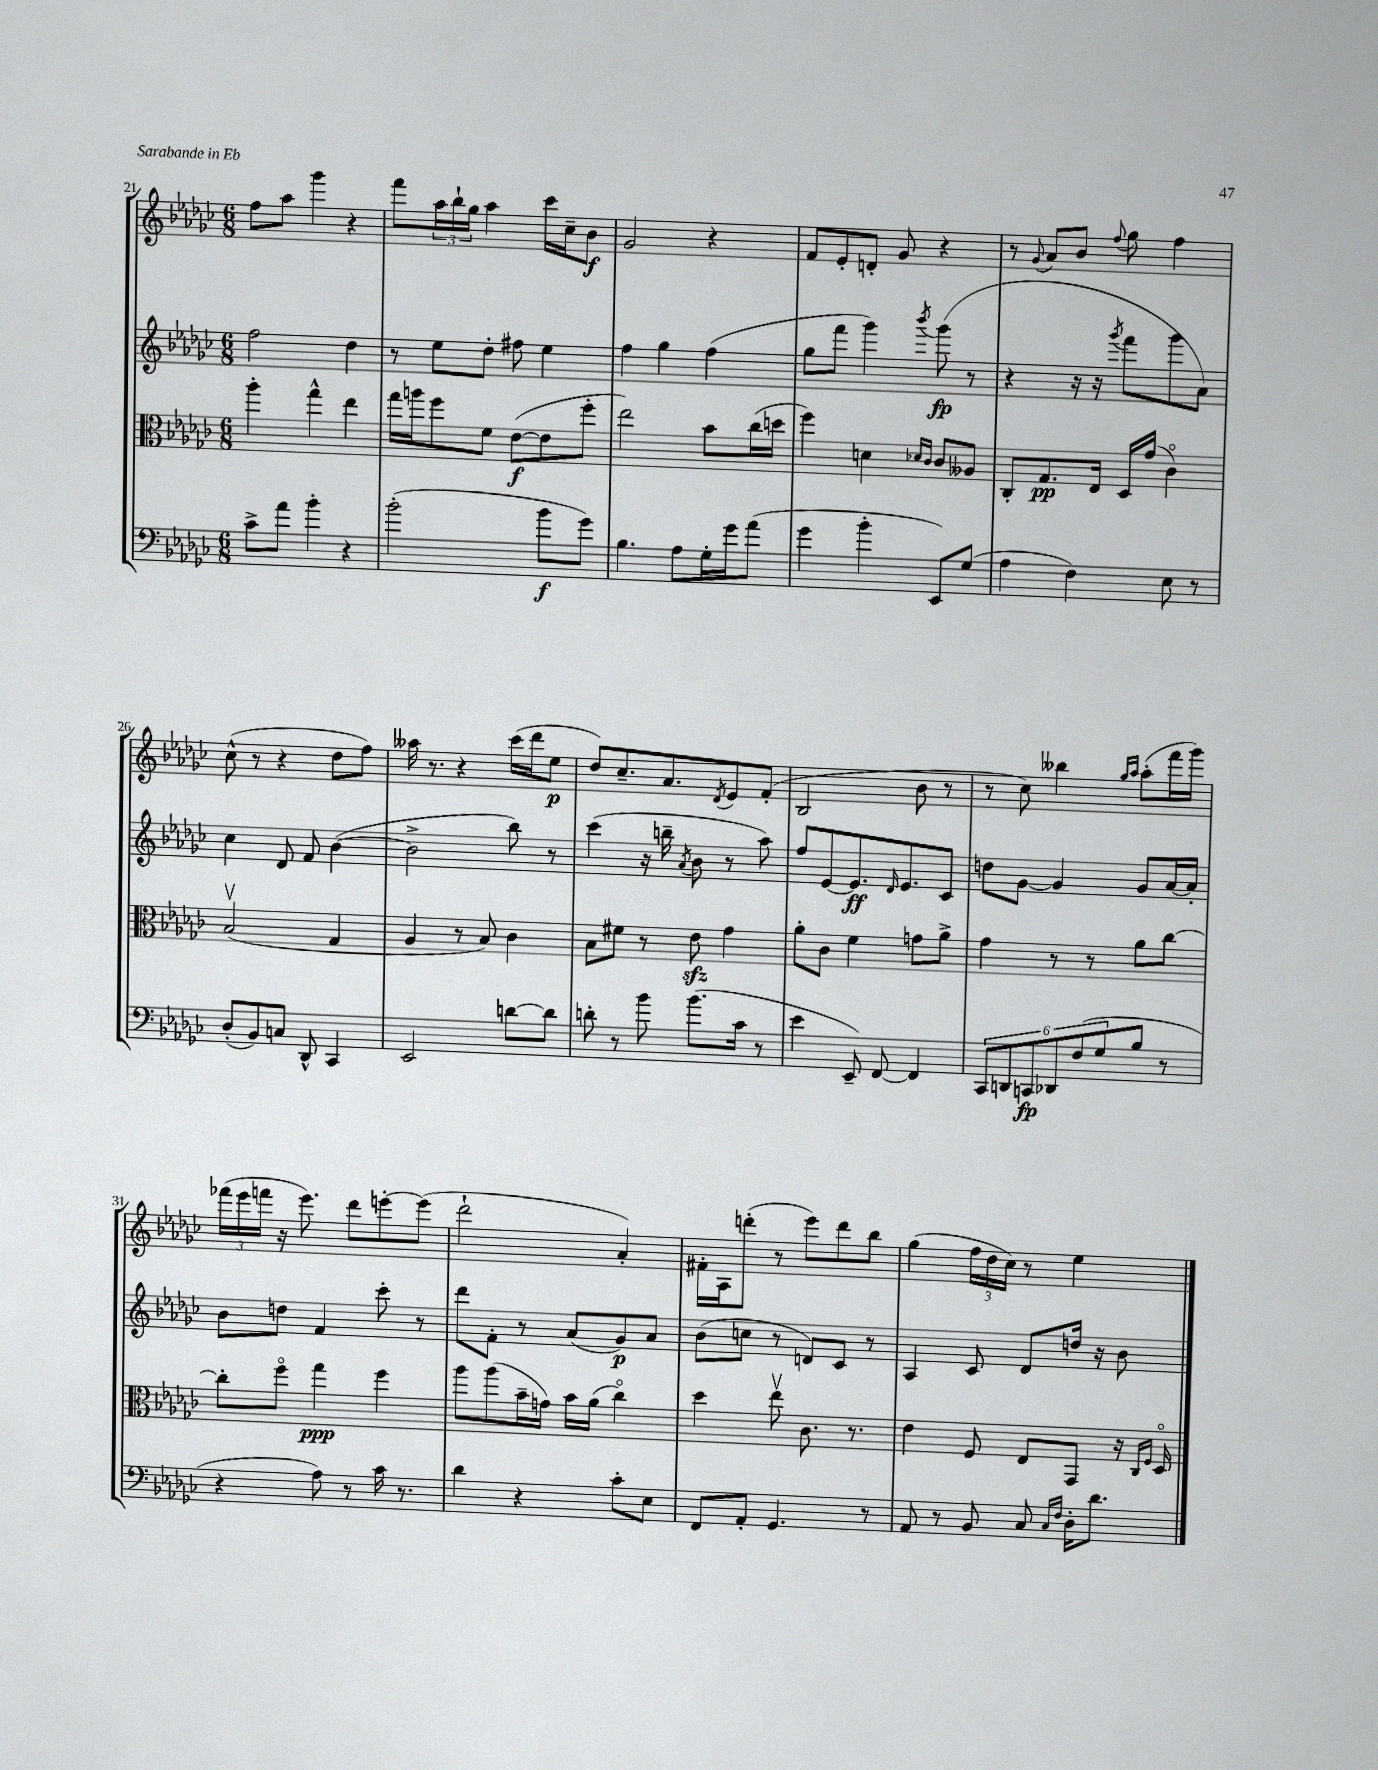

**kern	**dynam	**kern	**dynam	**kern	**dynam	**kern	**dynam
*part4	*part4	*part3	*part3	*part2	*part2	*part1	*part1
*staff4	*staff4	*staff3	*staff3	*staff2	*staff2	*staff1	*staff1
*clefF4	*	*clefC3	*	*clefG2	*	*clefG2	*
*k[b-e-a-d-g-c-]	*	*k[b-e-a-d-g-c-]	*	*k[b-e-a-d-g-c-]	*	*k[b-e-a-d-g-c-]	*
*M6/8	*	*M6/8	*	*M6/8	*	*M6/8	*
=21	=21	=21	=21	=21	=21	=21	=21
8c-^\L	.	4aa-'\	.	2ff\	.	8ff\L	.
8a-\J	.	.	.	.	.	8aa-\J	.
4b-'\	.	4gg-^^\	.	.	.	4ggg-\	.
4r	.	4ee-\	.	4dd-\	.	4r	.
=22	=22	=22	=22	=22	=22	=22	=22
(2b-'\	.	16gg-\LL	.	8r	.	8fff\L	.
.	.	16aan\J	.	.	.	.	.
.	.	8ff\	.	8ee-\L	.	24aa-\L	.
.	.	.	.	.	.	24bb-`\	.
.	.	.	.	.	.	24gg-\JJ	.
.	.	8f\J	.	8dd-'\J	.	4aa-\	.
.	.	([8e-\L	f	8ff#X\	.	.	.
8b-\L	f	8e-\]	.	4ee-\	.	16ccc-\LL	.
.	.	.	.	.	.	16cc-~\J	.
8g-\J)	.	8ff'\J	.	.	.	8b-\J	f
=23	=23	=23	=23	=23	=23	=23	=23
4.B-\	.	2ee-\)	.	4ff\	.	2g-/	.
.	.	.	.	4gg-\	.	.	.
8A-\L	.	.	.	.	.	.	.
16G-'\L	.	8b-\L	.	(4ff\	.	4r	.
16g-\J	.	.	.	.	.	.	.
(8a-\J	.	(16cc-\L	.	.	.	.	.
.	.	16ddn\JJ	.	.	.	.	.
=24	=24	=24	=24	=24	=24	=24	=24
4g-\	.	4ff\)	.	8gg-\L	.	8f/L	.
.	.	.	.	8fff\J	.	8e-'/	.
4b-'\	.	4dn\	.	4ggg-\)	.	8dn'/J	.
.	.	.	.	.	.	8g-/	.
.	.	16qqd-X/LL	.	.	.	.	.
.	.	16qqc-/JJ	.	8qbbb-/	.	.	.
8EE-/L)	.	8c-/L	.	(8ggg-\	fp	4r	.
(8G-/J	.	8A--X/J	.	8r	.	.	.
=25	=25	=25	=25	=25	=25	=25	=25
4A-\	.	8C-'/L	.	4r	.	8r	.
.	.	.	.	.	.	8qqg-/	.
.	.	8.G-/	pp	.	.	8a-/L	.
4F\)	.	.	.	16r	.	8b-/J	.
.	.	16E-/Jk	.	16r	.	.	.
.	.	.	.	8qggg-/	.	8qqff/	.
.	.	16D-/LL	.	8fff\L	.	8gg-\	.
.	.	(16g-/JJ	.	.	.	.	.
8E-\	.	4c-\)	.	8ggg-\	.	4ff\	.
8r	.	.	.	8a-\J)	.	.	.
!!LO:LB:g=z
=26	=26	=26	=26	=26	=26	=26	=26
(8D-'/L	.	(2B-v/	.	4cc-\	.	(8cc-^^\	.
8BB-/)	.	.	.	.	.	8r	.
8Cn/J	.	.	.	8d-/	.	4r	.
8DD-^^/	.	.	.	8f/	.	.	.
4CC-/	.	4G-/	.	([4b-\	.	8dd-\L	.
.	.	.	.	.	.	8ff\J)	.
=27	=27	=27	=27	=27	=27	=27	=27
2EE-/	.	4A-/	.	2b-^\]	.	16aa--X\	.
.	.	.	.	.	.	8.r	.
.	.	8r	.	.	.	4r	.
.	.	8B-/)	.	.	.	.	.
[8dn\L	.	4c-\	.	8bb-\)	.	(16ccc-\LL	.
.	.	.	.	.	.	16ddd-\J	.
8d\J]	.	.	.	8r	.	8ee-\J	p
=28	=28	=28	=28	=28	=28	=28	=28
8dn'\	.	8B-\L	.	(4ccc-\	.	8dd-/L)	.
8r	.	8f#X\J	.	.	.	8.cc-~/	.
8b-\	.	8r	.	16r	.	.	.
.	.	.	.	16bbn~\	.	8.a-/	.
.	.	.	.	8qa-/	.	.	.
(8.b-\L	.	8e-zz\	.	8b-\	.	.	.
.	.	.	.	.	.	8qd-/	.
.	.	4g-\	.	8r	.	8e-/	.
16c-\Jk	.	.	.	.	.	.	.
8r	.	.	.	8aa-\)	.	(8f'/J	.
=29	=29	=29	=29	=29	=29	=29	=29
4e-\	.	8a-'\L	.	8ff/L	.	2B-/	.
.	.	8c-\J	.	[8e-/	.	.	.
8EE-~/)	.	4f\	.	8.e-/]	ff	.	.
[8FF/	.	.	.	.	.	.	.
.	.	.	.	16qqd-/	.	.	.
.	.	.	.	8.e-/	.	.	.
4FF/]	.	8gn\L	.	.	.	8b-\	.
.	.	8a-^\J	.	8c-/J	.	8r	.
=30	=30	=30	=30	=30	=30	=30	=30
12CC-/L	.	4g-\	.	8ddn\L	.	8r	.
12DDn/	.	.	.	.	.	.	.
.	.	.	.	[8g-\J	.	8cc-\)	.
12CCn/	fp	.	.	.	.	.	.
12DD-X/	.	8r	.	4g-/]	.	4bb--X\	.
(12F/	.	.	.	.	.	.	.
.	.	8r	.	.	.	.	.
12G-/	.	.	.	.	.	.	.
.	.	.	.	.	.	16qqgg-/LL	.
.	.	.	.	.	.	16qqaa-/JJ	.
8B-/J	.	8a-\L	.	8g-/L	.	(8aa-'\L	.
8r	.	[8cc-\J	.	[16a-/L	.	16fff\L	.
.	.	.	.	16a-'/JJ]	.	16ggg-\JJ)	.
!!LO:LB:g=z
=31	=31	=31	=31	=31	=31	=31	=31
4r	.	8cc-'\L]	.	8b-\L	.	(24fff-X\LL	.
.	.	.	.	.	.	24eee-\	.
.	.	.	.	.	.	24fffn\JJ	.
.	.	8ff\J	.	8ddn\J	.	16r	.
.	.	.	.	.	.	8.eee-\)	.
8A-\)	.	4gg-\	ppp	4f/	.	.	.
8r	.	.	.	.	.	8ddd-\L	.
16c-\	.	4ff\	.	8ccc-'\	.	[8eeen'\	.
8.r	.	.	.	.	.	.	.
.	.	.	.	8r	.	(8eee\J]	.
=32	=32	=32	=32	=32	=32	=32	=32
4d-\	.	8aa-\L	.	8ddd-\L	.	2ddd-`\	.
.	.	(8aa-\	.	8f'\J	.	.	.
4r	.	16b-~\L	.	8r	.	.	.
.	.	16gn\JJ)	.	.	.	.	.
.	.	16b-\LL	.	(8a-/L	.	.	.
.	.	(16a-\JJ	.	.	.	.	.
8c-'\L	.	4cc-\)	.	8g-/)	p	4a-'/)	.
8E-\J	.	.	.	8a-/J	.	.	.
=33	=33	=33	=33	=33	=33	=33	=33
8FF/L	.	4dd-\	.	(8b-\L	.	16f#X'\LL	.
.	.	.	.	.	.	16A-\J	.
8AA-'/J	.	.	.	8ccn\J	.	(8dddn'\J	.
4.GG-/	.	8ee-v\	.	8r	.	8r	.
.	.	8.c-\	.	8dn/L)	.	8eee-\L)	.
.	.	.	.	8c-/J	.	8ddd\	.
.	.	8.r	.	.	.	.	.
8r	.	.	.	8r	.	8bb-\J	.
=34	=34	=34	=34	=34	=34	=34	=34
8AA-/	.	4e-\	.	4A-/	.	(4gg-\	.
8r	.	.	.	.	.	.	.
8BB-/	.	8F/	.	8c-/	.	24ff\LL	.
.	.	.	.	.	.	24dd-\	.
.	.	.	.	.	.	24cc-\JJ)	.
8C-/	.	8E-/L	.	8d-/L	.	8r	.
16qqC-/LL	.	.	.	.	.	.	.
16qqF/JJ	.	.	.	.	.	.	.
16D-'\KL	.	8GG-/J	.	16ddn/Jk	.	4ee-\	.
8.d-\J	.	.	.	16r	.	.	.
.	.	16r	.	8b-\	.	.	.
.	.	16qqC-/LL	.	.	.	.	.
.	.	16qqF/JJ	.	.	.	.	.
.	.	16D-/	.	.	.	.	.
==	==	==	==	==	==	==	==
*-	*-	*-	*-	*-	*-	*-	*-
